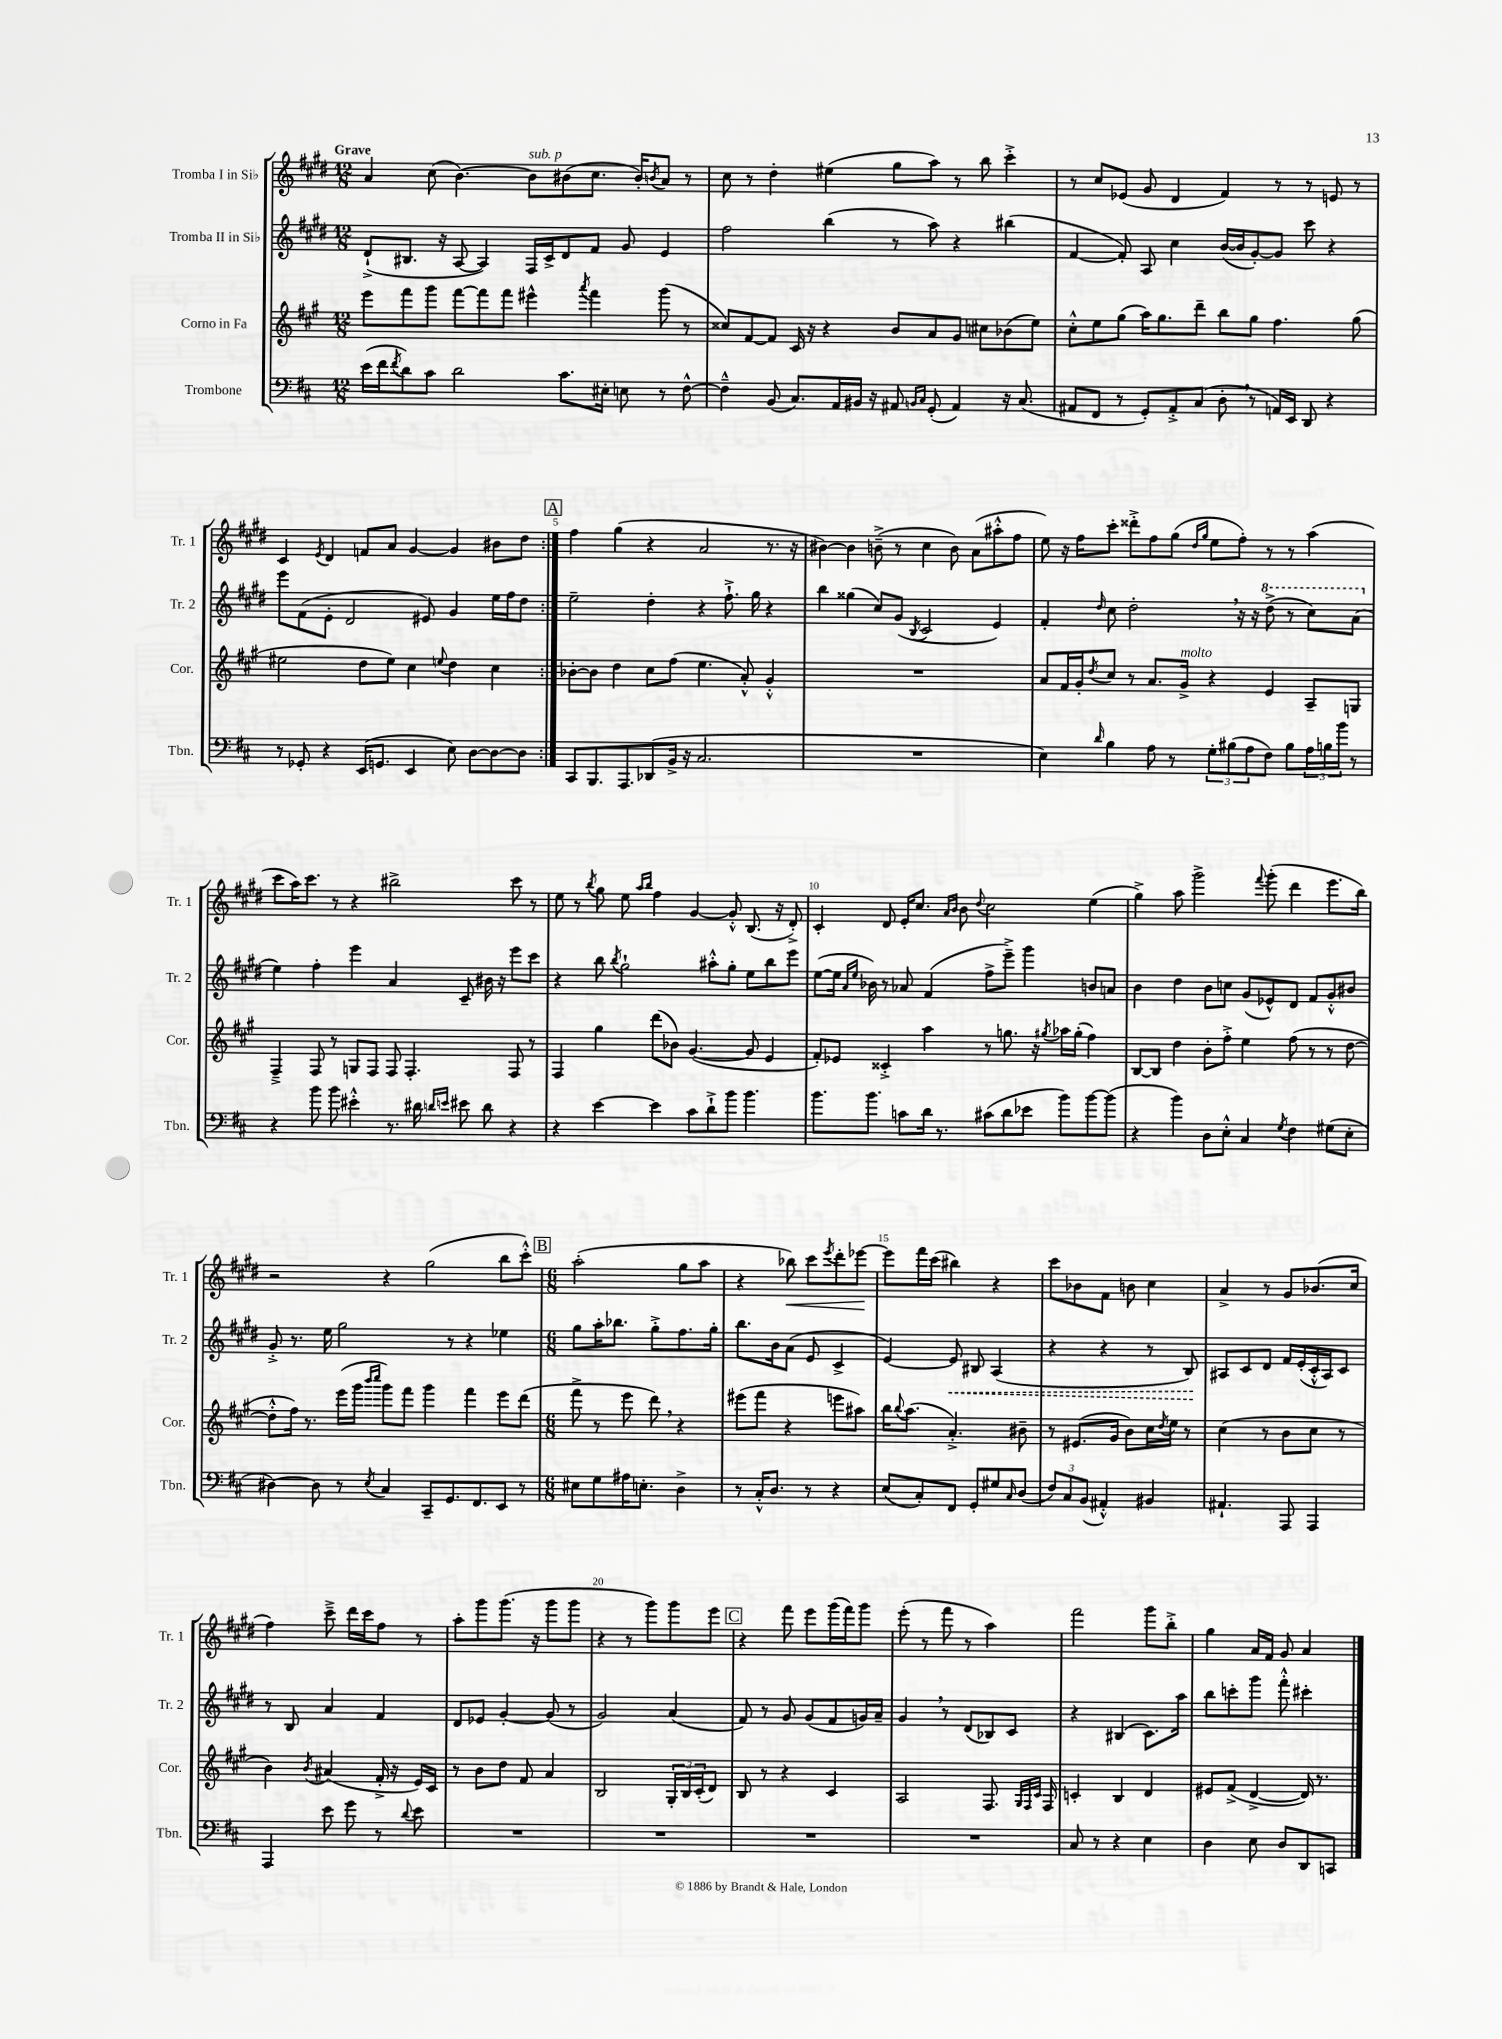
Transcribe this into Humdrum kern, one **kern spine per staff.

**kern	**kern	**kern	**kern
*staff4	*staff3	*staff2	*staff1
*clefF4	*clefG2	*clefG2	*clefG2
*k[f#c#]	*k[f#c#g#]	*k[f#c#g#d#]	*k[f#c#g#d#]
*M12/8	*M12/8	*M12/8	*M12/8
(16e\LL	8eee\L	(8d#`^/L	4a/
16f#\J	.	.	.
8qf#/	.	.	.
8d\)	8fff#\	8.B#/J	.
8c#\J	8ggg#\J	.	(8cc#\
.	.	16r	.
2d\	[8fff#\L	[8A/	[4.b\)
.	8fff#\]	4A/])	.
.	8fff#\J	.	.
.	4eee#^^\	16F#/LL	8b\]L
.	.	16c#^/J	.
8.c#\L	.	8d#/	(8b#\
.	8qaaa/	.	.
.	4fff#\	8f#/J	8.cc#\J
16E#'\Jk	.	.	.
8E\	.	8g#/	.
.	.	.	16b#'/LK)
.	.	.	8qb/
8r	(8ggg#\	4e/	8a/J
[8F#^^\	8r	.	8r
=	=	=	=
4F#~^^\]	8cc##/L)	2ff#\	8cc#\
.	[8f#/	.	8r
(8BB/	8f#/]J	.	4dd#'\
8.C#/L)	16c#/	.	.
.	16r	.	.
.	4r	(4bb\	(4ee#\
16AA/L	.	.	.
16BB#/JJ	.	.	.
16r	.	.	.
8AA#/	8b/L	8r	8gg#\L
16qqBB/LL	.	.	.
16qqC#/JJ	.	.	.
(8GG'/	8a/	8aa\)	8aa\J)
4AA#/)	8g#/J	4r	8r
.	8cc#\L	.	8bb\
16r	(8b-\	(4bb#\	4ccc#'^\
(8.C#/	.	.	.
.	8ee\J)	.	.
=	=	=	=
8AA#/L	8cc#'^^\L	[4f#/	8r
8FF#/J	8ee\	.	8cc#/L
8r	(8gg#\J	8f#'/])	(8e-/J
8GG'/L)	16aa\LK)	8A/	8g#/
.	8.gg#\	.	.
8AA#'^/	.	4cc#\	4d#/
(8C#/J	8ddd~\J	.	.
8D'\	8bb\L	([16b/LL	4f#/)
.	.	16b/]J	.
8r	8gg#\J	[8g#'/)	.
16AA/LL)	4.ff#\	8g#/]J	8r
16EE/JJ	.	.	.
8DD/	.	8ccc#\	8r
4r	.	4r	8e/
.	(8gg#\	.	8r
=	=	=	=
8r	2ee#\	8eee\L	4c#/
8GG-'/	.	(8f#\	.
.	.	.	8qe/
4r	.	8e'\J	4d#/
.	.	2d#/	.
(16EE/LK	8dd\L	.	8f/L
8.GG/J	.	.	.
.	8ee#\J)	.	8a/J
4EE/	4cc#\	.	[4g#/
.	.	8e#/)	.
.	8qqee/	.	.
8E\)	4dd\	4g#/	4g#/]
[8D\L	.	.	.
8D\_	4cc#\	16ee\LL	8b#\L
.	.	16ff#\J	.
8D\]J	.	8dd#\J	8dd#\J
=:|!	=:|!	=:|!	=:|!
8CC#/L	[8b-'\L	2ee~\	4ff#\
8.BBB/	8b-\]J	.	.
.	4dd\	.	(4gg#\
8.AAA/	.	.	.
(8DD-/	8cc#\L	4dd#'\	4r
16BB^/Jk	(8ff#\J	.	.
16r	.	.	.
2.C#/	4.ee\	4r	2a/
.	.	8.ff#`^\	.
.	8a'^^/)	.	.
.	.	16gg#\	.
.	4g#'^^/	4r	8.r
.	.	.	16r
=	=	=	=
1.r	1.r	4bb\	[4b#\)
.	.	(4gg##\	4b#\]
.	.	8cc#/L)	(8b~^\
.	.	(8g#/J	8r
.	.	8qB/	.
.	.	2c#/	4cc#\
.	.	.	8b\)
.	.	.	(8a\L
.	.	4e/)	8aa#'^^\
.	.	.	8ff#\J
=	=	=	=
4E\)	8a/L	4f#'/	8ee\)
.	16f#/L	.	16r
.	16g#'/J	.	16ff#\LK
16qqd/	8qdd/	16qqdd#/	.
4B\	8cc#/J	8cc#\	8ccc#'\J
.	8r	2dd#'\	8ddd##'^\L
8A\	8.a/L	.	8ff#\
8r	.	.	(8gg#\J
.	16g#^/Jk	.	.
.	.	.	16qqdd#/LL
.	.	.	16qqgg#/JJ
12G'\L	4r	.	8ee\L
(12B#\	.	.	.
.	.	16r	8ff#'\J)
12A\	.	.	.
.	.	16r	.
8F#\J)	4e/	(8ddd#^\	8r
8B#\L	.	8r	8r
24A\L	8A~/L	8ccc#\L)	(4aa\
24B\	.	.	.
24b\JJ	.	.	.
8r	8G/J	(8aa\J	.
=	=	=	=
4r	4F#~^/	4ee\)	8ccc#\L
.	.	.	16aa\K)
.	.	.	8.ccc#\J
8b\	8F#/	4ff#'\	.
8b\	8r	.	8r
4e#'^^\	8G/L	4eee\	4r
.	8F#/J	.	.
8.r	8F#/	4a/	2bb#^\
.	4.F#'/	.	.
16d#\	.	.	.
16qqd/LL	.	.	.
16qqe/JJ	.	.	.
8e#\	.	8c#~/	.
8d\	.	16b#\	.
.	.	16r	.
4r	8F#/	8eee\L	8ccc#\
.	8r	8ccc#\J	8r
=	=	=	=
4r	4F#/	4r	8ee\
.	.	.	8r
.	.	.	8qbb/
[4e\	4gg#\	8bb\	8gg#\
.	.	8qbb/	.
.	.	2gg#`\	8ee\
.	.	.	16qqaa/LL
.	.	.	16qqbb/JJ
4e\]	(8ddd\L	.	4ff#\
.	8b-\J)	.	.
8c#\L	([4.g#/	.	[4g#/
8d`^\	.	8aa#'^^\L	.
8b\J	.	8gg#'\J	8g#'^^/]
4.b\	8g#/]	8ee\L	(8.B/
.	4e/	8bb\	.
.	.	.	16r
.	.	8eee\J	8d#'^/)
=	=	=	=
8.b\L	8f#'/L)	([8ee\L	4c#'/
.	8e-/J	16ee\]Jk	.
.	.	16qqa/LL	.
.	.	16qqee/JJ	.
8.b\J	.	16b-\)	.
.	4c##'^/	8r	8d#/
8c\L	.	8a-/	16e'/LK
.	.	.	8.cc#/J
16d\Jk	4aa\	(4f#/	.
8.r	.	.	.
.	.	.	16qqa/LL
.	.	.	16qqb/JJ
.	.	.	8b\
.	.	.	8qqdd#/
(8c#\L	8r	8ff#^\L	2cc#\
8d\	8.gg\	8eee~^\J)	.
8e-\J	.	4ggg#\	.
.	16r	.	.
.	8qgg#/	.	.
8b\L)	16aa-\LL	.	.
.	(16gg#'\JJ	.	.
[8b\	4ff#\)	8b/L	(4ee\
(8b\]J	.	8a/J	.
=	=	=	=
4r	[8B/L	4b\	4gg#^\)
.	8B/]J	.	.
4b\)	4dd\	4dd#\	8aa\
.	.	.	2ggg#^\
8D\L	8b'\L	8b\L	.
8E'^^\J	8ff#'^\J	8cc\J	.
4C#/	4ee\	(8g#/L	.
.	.	.	8qqfff#/
.	.	8e-^^/)	(8ggg#'\
8qG/	.	.	.
4F#\	(8ff#\	8d#/J	4ddd#\
.	8r	8f#/L	.
(8G#\L	8r	8g#'^^/	8.eee\L
8E'\J	[8dd\	8b#/J	.
.	.	.	16bb\Jk)
=	=	=	=
[4D#\)	8dd'^^\]L	8g#'^/	2r
.	16ff#\Jk)	8.r	.
.	8.r	.	.
8D#\]	.	.	.
.	.	16ee\	.
8r	(16eee\LL	2gg#\	.
.	16ggg#\JJ	.	.
.	16qqbbb/LL	.	.
8qE/	16qqcccc#/JJ	.	.
4C#/	8ggg#\L)	.	4r
.	8fff#\J	.	.
8CC#~/L	4ggg#\	.	(2gg#\
8.GG/	.	8r	.
.	4fff#\	4r	.
8.FF#/	.	.	.
8EE/J	8eee\L	4ee-\	8bb\L
8r	(8ddd\J	.	8ccc#'^^\J)
=	=	=	=
*M6/8	*M6/8	*M6/8	*M6/8
8E#\L	8fff#^\	8gg#\L	(2aa'\
8G\	8r	16aa'\K	.
.	.	8.bb-\J	.
16A#\K	8eee\	.	.
8.E'\J	.	.	.
.	8ddd\)	8gg#'^\L	.
4D^\	4r	8.ff#\	8gg#\L
.	.	.	8aa\J
.	.	16gg#'\Jk	.
=	=	=	=
8r	(8eee#\L	8.bb\L	4r
16C#'^^/LK	8fff#\J	.	.
8.D/J	.	16b\k	.
.	4r	(8a\J	8bb-\)
8r	.	8e/	8ccc#\L
.	.	.	8qeee/
4r	8eee\L	4c#^/	8ddd#'\
.	8aa#\J)	.	[8eee-\J
=	=	=	=
(8E/L	16bb\LK	[4e/)	8eee-\]L
.	8qqbb/	.	.
.	(8.aa\J	.	.
8C#'/)	.	.	16fff#\L
.	.	.	(16ccc#\JJ
8FF#/J	4.a'^/)	8e/]	4bb#\)
8GG'/L	.	8B#/	.
8G#/	.	(4A/	4r
16qqC#/	.	.	.
(8D/J	8b#~\	.	.
=	=	=	=
12F#/L)	8r	4r	8ccc#\L
12C#/	.	.	.
.	(8.e#/L	.	8b-\
(12BB/J	.	.	.
4AA#'^^/)	.	4r	8f#\J
.	16g#/Jk	.	.
.	8b\L)	.	8b\
4BB#/	16cc#\L	8r	4cc#\
.	8qdd/	.	.
.	16ee\JJ	.	.
.	8r	8B/)	.
=	=	=	=
4.AA#`/	(4cc#\	8A#/L	4a^/
.	.	8c#/	.
.	8r	8d#/J	8r
8AAA/	8b\L	16f#/LL	8g#/L
.	.	(16e'/	.
4AAA/	8cc#\J	16c#'^^/	(8.b-/
.	.	16A#/J)	.
.	8r	8c#/J	.
.	.	.	16cc#/Jk
=	=	=	=
4AAA/	4b\)	8r	4ff#\)
.	.	8B/	.
.	8qb/	.	.
8e\	(4a#/	4a/	8ccc#~^\
8g\	.	.	16ddd#\LL
.	.	.	16ccc#\J
8r	16f#'^/	4f#/	8ff#\J
.	16r	.	.
8qqd/	.	.	.
8e\	16e/LL)	.	8r
.	16c#/JJ	.	.
=	=	=	=
2.r	8r	8d#/L	8aa'\L
.	8b\L	8e-/J	8ggg#\
.	8dd\J	[4g#'/	(8.ggg#\J
.	8f#/	.	.
.	.	.	16r
.	4a/	(8g#/]	8ggg#\L
.	.	8r	8ggg#\J
=	=	=	=
2.r	2B/	2g#/)	4r
.	.	.	8r
.	.	.	8ggg#\L)
.	24G#'/LL	(4a/	8ggg#\
.	24B/	.	.
.	(24c#'/J	.	.
.	8d/J)	.	8eee\J
=	=	=	=
2.r	8B/	8f#/)	4r
.	8r	8r	.
.	4r	8g#/	8fff#\
.	.	(8g#/L	8eee\L
.	4c#/	8f#/	(16ggg#\L
.	.	.	16fff#\J)
.	.	16g/L)	8ggg#\J
.	.	16a~/JJ	.
=	=	=	=
2.r	2A/	4g#/	(8eee'\
.	.	.	8r
.	.	8r	8fff#\
.	.	(8d#/L	8r
.	8.F#/	8B-/)	4aa\)
.	.	8c#/J	.
.	32qqG#/LLL	.	.
.	32qqF#/	.	.
.	32qqc#/JJJ	.	.
.	16F#/	.	.
=	=	=	=
8C#/	4c'/	4r	2fff#\
8r	.	.	.
4r	4B/	(4B#/	.
4E\	4d/	8.c#\L)	8ggg#\L
.	.	.	8bb'^\J
.	.	16aa\Jk	.
=	=	=	=
4D\	8e#/L	8bb\L	4gg#\
.	(8f#^/J	8ccc'\	.
8E\	[4d^/	8ggg#\J	16a/LL
.	.	.	16f#/JJ
8D/L	.	8fff#'^^\	8g#/
8DD/	16d/])	4ccc#'\	4a/
.	8.r	.	.
8CC/J	.	.	.
==	==	==	==
*-	*-	*-	*-
